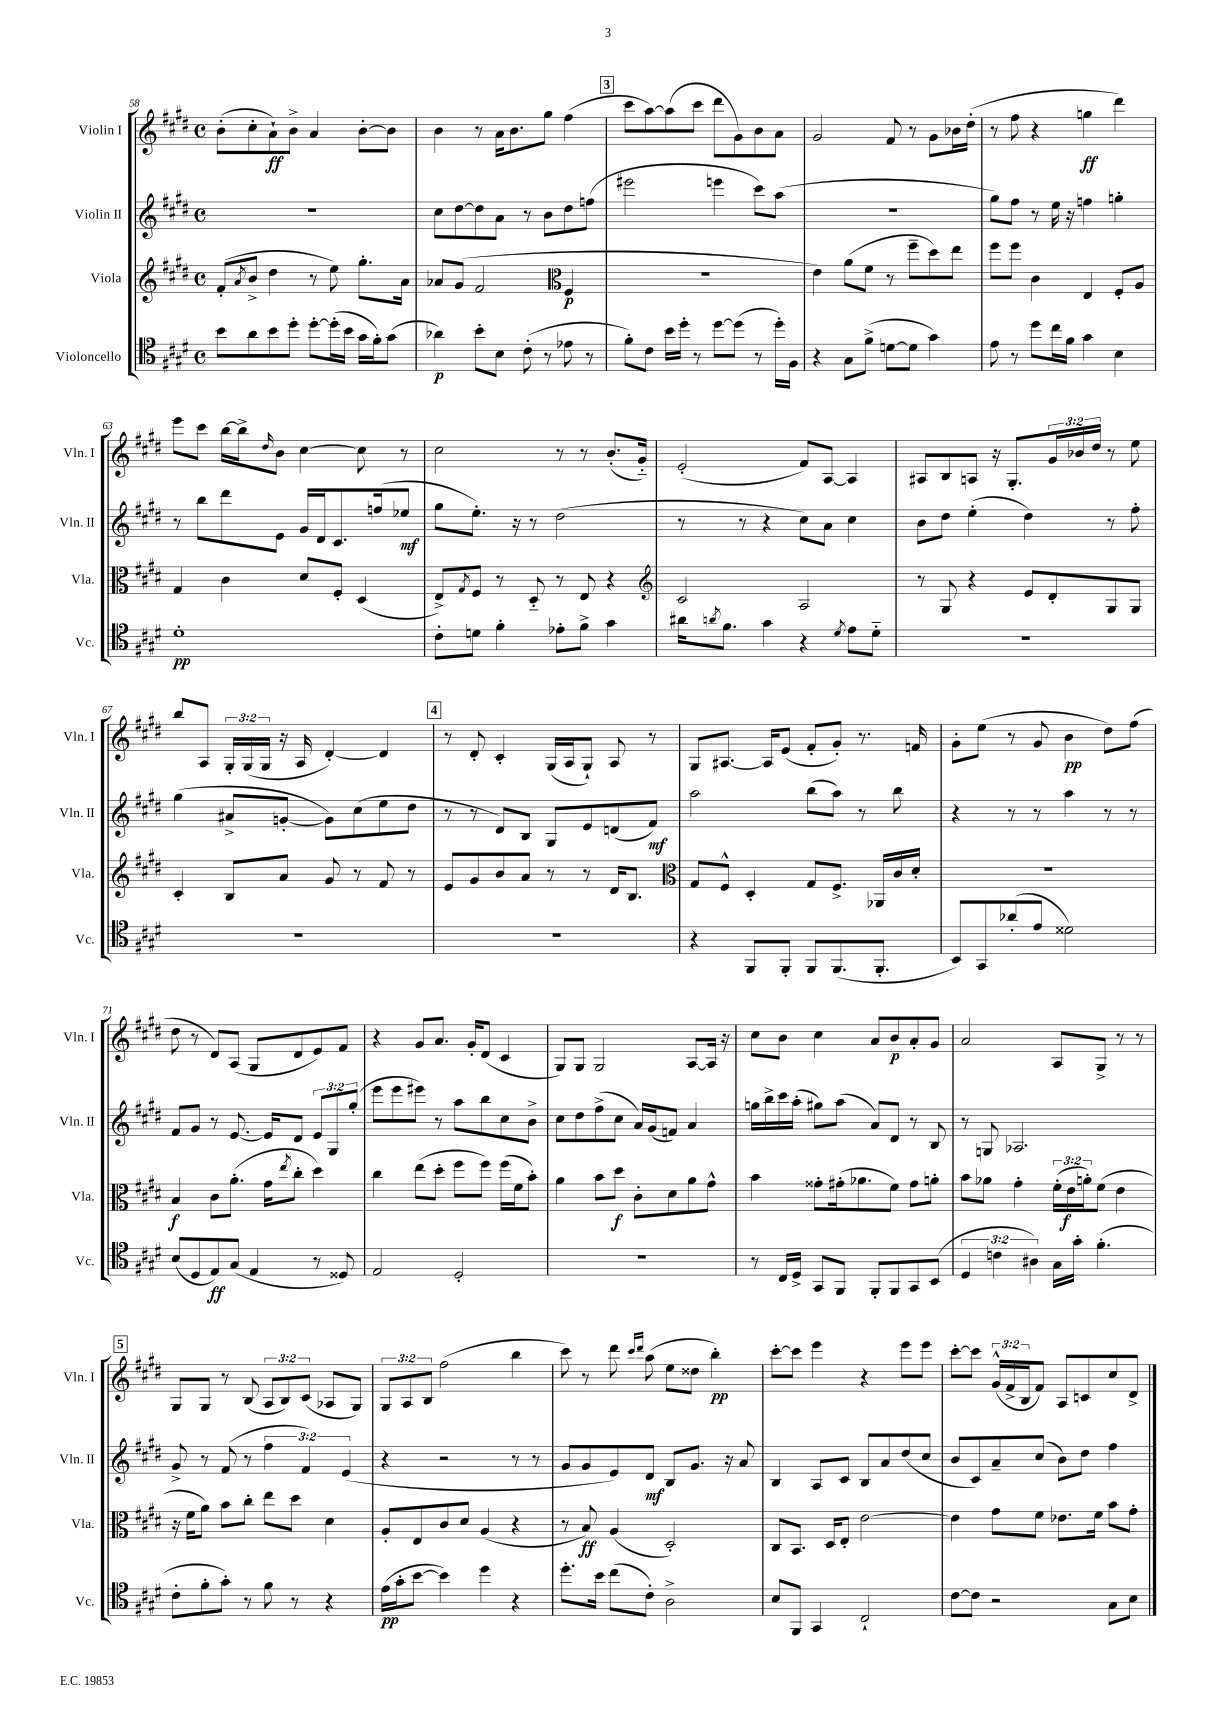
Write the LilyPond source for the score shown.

<<
\new StaffGroup <<
\new Staff = "s0" \with { instrumentName = "Violin I" shortInstrumentName = "Vln. I" } {
    \clef treble \key e \major \defaultTimeSignature \time 4/4 \override Staff.TupletNumber.text = #tuplet-number::calc-fraction-text
    b'8-.( cis''8-. a'8-!\ff) b'8-> a'4 b'8~-. b'8 |
    b'4 r8 a'16 b'8. gis''8 fis''4( |
    \mark \markup { \box "3" } cis'''8 a''8~) a''8( cis'''8 dis'''8 gis'8) b'8 a'8 |
    gis'2 fis'8 r8 gis'8 bes'16 dis''16-.( |
    r8 fis''8 r4 g''4\ff dis'''4) |
    e'''8 cis'''8 b''16~ b''16-> \grace { dis''16 } b'8 cis''4~ cis''8 r8 |
    cis''2 r8 r8 b'8.-.( gis'16-_) |
    e'2-.( fis'8) a8~ a4 |
    ais8 b8 a8 r16 gis8.-. \tuplet 3/2 { gis'16 bes'16 dis''16 } r8 e''8 |
    b''8 a8 \tuplet 3/2 { gis16-. gis16( gis16 } r16 a16 dis'4~-.) dis'4 |
    \mark \markup { \box "4" } r8 dis'8-. cis'4-. gis16( a16 gis8-!) a8 r8 |
    gis8 ais8.~ ais16 e'8( fis'8-. gis'8-.) r8. f'16 |
    gis'8-. e''8( r8 gis'8 b'4\pp dis''8) fis''8( |
    dis''8 r8 dis'8) a8( gis8 dis'8 e'8) fis'8 |
    r4 gis'8 a'8. gis'16-. dis'8( cis'4 |
    gis8) gis8 gis2 a8~ a16 r16 |
    cis''8 b'8 cis''4 a'8 b'8\p a'8-. gis'8 |
    a'2 a8 gis8-> r8 r8 |
    \mark \markup { \box "5" } gis8 gis8 r8 b8( \tuplet 3/2 { a8 b8) cis'8( } aes8 gis8) |
    \tuplet 3/2 { gis8 a8 b8 } fis''2( b''4 |
    cis'''8) r8 dis'''8 \grace { cis'''16 dis'''16 } a''8( e''8 disis''8 b''4-.\pp) |
    cis'''8~-. cis'''8 e'''4 r4 e'''8 e'''8 |
    cis'''8~-. cis'''8 \tuplet 3/2 { gis'16-^( fis'16-> b16 } fis'8) a8 c'8 cis''8 dis'8-> \bar "|." |
}
\new Staff = "s1" \with { instrumentName = "Violin II" shortInstrumentName = "Vln. II" } {
    \clef treble \key e \major \defaultTimeSignature \time 4/4 \override Staff.TupletNumber.text = #tuplet-number::calc-fraction-text
    R1 |
    cis''8 dis''8~ dis''8 a'8 r8 b'8 dis''8 f''8( |
    \mark \markup { \box "3" } eis'''2 e'''4 cis'''8) a''8( |
    r1 |
    gis''8) fis''8 r8 e''16 r16 f''4 g''4-. |
    r8 b''8 dis'''8 e'8 gis'16 dis'16 cis'8. f''16( ees''8\mf |
    gis''8 e''8.-.) r16 r8 dis''2( |
    r8 r8 r4 cis''8) a'8 cis''4 |
    b'8 dis''8 e''4-.( dis''4) r8 fis''8-. |
    gis''4( ais'8-> g'8~-. g'8) cis''8( e''8 dis''8 |
    \mark \markup { \box "4" } r8 r8 dis'8) b8 gis8 e'8 d'8( fis'8\mf) |
    a''2 b''8( a''8) r8 b''8 |
    r4 r8 r8 a''4 r8 r8 |
    fis'8 gis'8 r8 e'8.~ e'16 dis'8 \tuplet 3/2 { e'8 gis8 gis''8-.( } |
    e'''8 e'''8 eis'''8) r8 a''8 b''8 cis''8 b'8-> |
    cis''8 dis''8 fis''8->( cis''8 a'16) gis'16( f'8) a'4 |
    g''16 b''16-> cis'''16 a''16-.( gis''8) a''8( a'8) dis'8 r8 b8 |
    r8 g8 aes2. |
    \mark \markup { \box "5" } gis'8-> r8 fis'8( r8 \tuplet 3/2 { fis''4 fis'4) e'4( } |
    r4 r2 r8 r8 |
    gis'8 gis'8 e'8) dis'8\mf b8 gis'8. r16 a'8 |
    b4 a8 cis'8 b8 a'8 dis''8( cis''8 |
    b'8 cis'8) a'8-- cis''8( b'8) dis''8 fis''4 \bar "|." |
}
\new Staff = "s2" \with { instrumentName = "Viola" shortInstrumentName = "Vla." } {
    \clef treble \key e \major \defaultTimeSignature \time 4/4 \override Staff.TupletNumber.text = #tuplet-number::calc-fraction-text
    fis'8-.( \acciaccatura { a'8 } b'8-> dis''4 r8 e''8) gis''8.-. a'16 |
    aes'8 gis'8( fis'2 \clef alto fis4\p |
    \mark \markup { \box "3" } R1 |
    e'4) a'8( fis'8 r8 fis''8-- dis''8) e''8 |
    fis''8 fis''8 cis'4 e4 fis8-. a8 |
    gis4 cis'4 dis'8 fis8-. dis4( |
    e8->) \acciaccatura { gis8 } fis8 r8 dis8-_ r8 e8 r4 |
    \clef treble cis'2 a2 |
    r8 gis8 r4 e'8 dis'8-. gis8 gis8 |
    cis'4-. b8 a'8 gis'8 r8 fis'8 r8 |
    \mark \markup { \box "4" } e'8 gis'8 b'8 a'8 r8 r8 dis'16 b8. |
    \clef alto gis8 fis8-^ dis4-. gis8 fis8.-> aes,16 cis'16 dis'16-. |
    r1 |
    b4\f cis'8 a'8.-.( gis'16 \acciaccatura { e''8 } cis''8-. dis''4) |
    cis''4 e''8( dis''8-. fis''8 fis''8) fis''16( fis'16 b'8-.) |
    a'4 b'8 dis''8\f cis'8-. dis'8 a'8 gis'8-^ |
    b'4 gisis'8-. gis'16-.( aes'8. fis'8) gis'8 a'8-. |
    b'8 aes'8 gis'4-. \tuplet 3/2 { fis'16-.( e'16\f a'16-.) } fis'8( e'4 |
    \mark \markup { \box "5" } r16 fis'16 a'8) b'8 cis''8-. e''8 dis''8 dis'4 |
    a8-. e8 cis'8 dis'8 a4( r4 |
    r8 b8\ff) a4( dis2-.) |
    cis8 b,8. dis16 e8-. e'2~ |
    e'4 gis'8 fis'8 ees'8. fis'16 b'8 gis'8-. \bar "|." |
}
\new Staff = "s3" \with { instrumentName = "Violoncello" shortInstrumentName = "Vc." } {
    \clef tenor \key e \major \defaultTimeSignature \time 4/4 \override Staff.TupletNumber.text = #tuplet-number::calc-fraction-text
    b'8 a'8 b'8 dis''8-. dis''8~-. dis''16-.( b'16 gis'16 fis'16-.) gis'8( |
    aes'4\p) b'8-. b8 cis'8-.( r8 ees'8 r8 |
    \mark \markup { \box "3" } fis'8-.) cis'8 b'16 dis''16-. r8 dis''8~ dis''8( r8 dis''16-.) fis16 |
    r4 gis8 fis'8->( d'8~ d'8 gis'4) |
    e'8 r8 dis''8 cis''16 fis'16 gis'4 b4 |
    dis'1-.\pp |
    cis'8-. d'8 fis'4-. ees'8-. fis'8-> gis'4 |
    ais'16 \acciaccatura { a'8 } fis'8. gis'4 r4 \acciaccatura { dis'8 } e'8 dis'8-_ |
    R1 |
    R1 |
    \mark \markup { \box "4" } R1 |
    r4 fis,8 fis,8-. fis,8 fis,8.( fis,8.-. |
    b,8) gis,8 aes'8-.( e'8 disis'2) |
    b8( dis8 e8\ff) gis8( e4 r8 disis8) |
    e2 dis2-. |
    R1 |
    r8 cis16 dis16-> gis,8 fis,8 fis,8-. fis,8 gis,8 b,8( |
    \tuplet 3/2 { dis4 c'4 ais4) } gis16 gis'16-. fis'4.-.( |
    \mark \markup { \box "5" } cis'8-. fis'8-. gis'8-.) r8 fis'8 r8 r4 |
    e'16\pp( gis'16-. b'8~ b'4) dis''4 r4 |
    dis''8.-. b'16 cis''8( cis'8-.) a2-> |
    b8 fis,8 gis,4 cis2-! |
    cis'8~ cis'8 r2 gis8 b8 \bar "|." |
}
>>
>>
\layout { \context { \Score currentBarNumber = #58 } }
